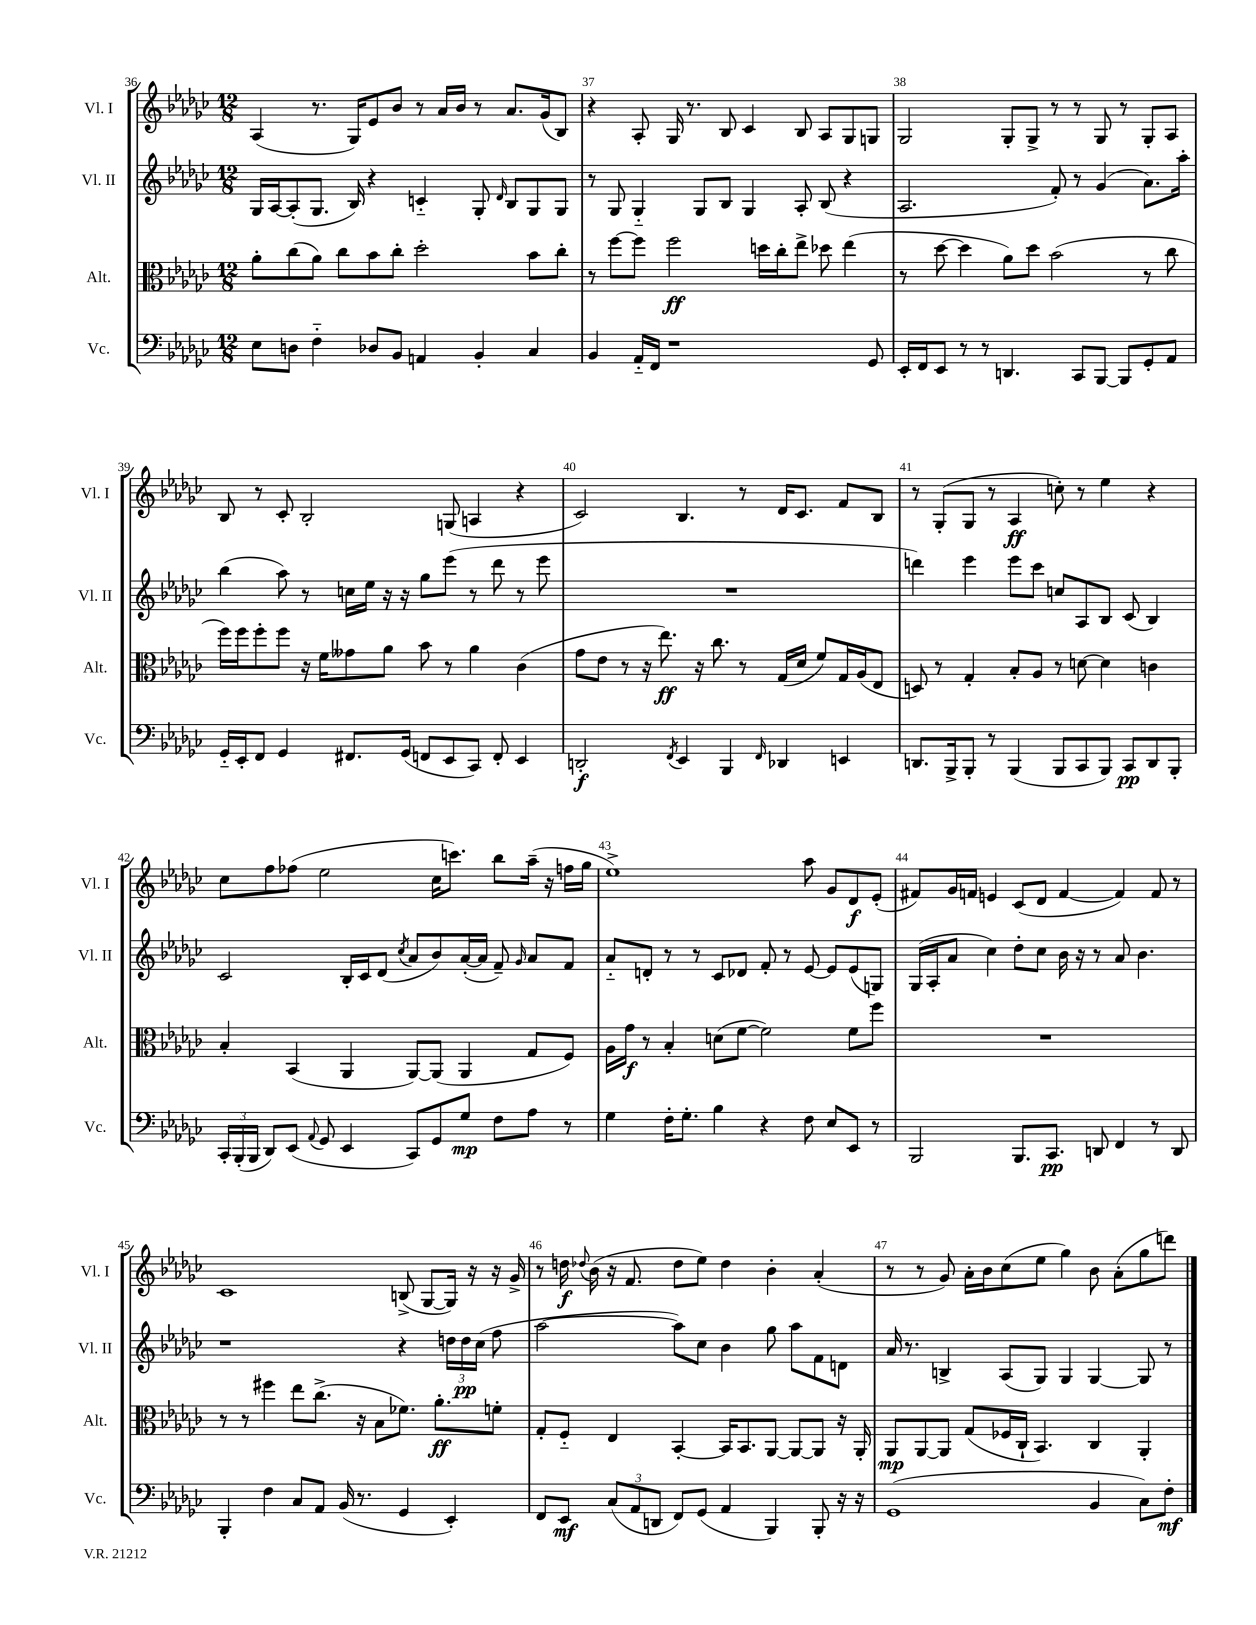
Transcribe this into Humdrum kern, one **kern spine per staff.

**kern	**kern	**kern	**kern
*staff4	*staff3	*staff2	*staff1
*clefF4	*clefC3	*clefG2	*clefG2
*k[b-e-a-d-g-c-]	*k[b-e-a-d-g-c-]	*k[b-e-a-d-g-c-]	*k[b-e-a-d-g-c-]
*M12/8	*M12/8	*M12/8	*M12/8
8E-	8a-'	16G-	(4A-
.	.	[16A-	.
8D	(8cc-	(8A-']	.
4F'~	8a-)	8.G-	8.r
.	8cc-	.	.
.	.	16B-)	16G-)
8D-	8b-	4r	8e-
8BB-	8cc-'	.	8b-
4AA	2dd-'	4c'~	8r
.	.	.	16a-
.	.	.	16b-
4BB-'	.	8G-'	8r
.	.	16qqd-	.
.	.	8B-	8.a-
4C-	8b-	8G-	.
.	.	.	(16g-
.	8cc-'	8G-	8B-)
=	=	=	=
4BB-	8r	8r	4r
.	[8ff	8G-	.
16AA-'~	8ff]	4G-'~	8A-'
16FF	.	.	.
1r	2ff	.	16G-
.	.	.	8.r
.	.	8G-	.
.	.	8B-	8B-
.	.	4G-	4c-
.	16dd	.	.
.	16cc-'	.	.
.	8ee-^	8A-'	8B-
.	8dd-	(8B-	8A-
.	(4ee-	4r	8G-
8GG-	.	.	8G
=	=	=	=
16EE-'	8r	2.A-	2G-
16FF	.	.	.
8EE-	[8dd-	.	.
8r	4dd-]	.	.
8r	.	.	.
4.DD	8a-)	.	8G-'
.	8dd-	.	8G-^
.	(2b-	8f')	8r
8CC-	.	8r	8r
[8BBB-	.	(4g-	8G-
8BBB-]	.	.	8r
8GG-'	8r	8.a-)	8G-'
8AA-	8cc-	.	8A-
.	.	16aa-'	.
=	=	=	=
16GG-'~	16ff)	(4bb-	8B-
16EE-'	16ff	.	.
8FF	8ff'	.	8r
4GG-	8ff	8aa-)	8c-'
.	16r	8r	2B-'
.	16f	.	.
8.FF#	8g--	16cc	.
.	.	16ee-	.
.	8a-	16r	.
(16GG-	.	16r	.
8FF	8b-	8gg-	.
8EE-	8r	(8eee-	(8G
8CC-)	4a-	8r	4A
8FF'	.	8ddd-	.
4EE-	(4c-	8r	4r
.	.	8eee-	.
=	=	=	=
2DD'	8g-	1.r	2c-)
.	8e-	.	.
.	8r	.	.
.	16r	.	.
.	8.ee-)	.	.
8qFF	.	.	.
4EE-	.	.	4.B-
.	16r	.	.
.	8.cc-	.	.
4BBB-	.	.	.
.	8r	.	8r
16qqFF	.	.	.
4DD-	(16G-	.	16d-
.	16d-	.	8.c-
.	8f)	.	.
4EE	16G-	.	8f
.	(16A-	.	.
.	8E-	.	8B-
=	=	=	=
8.DD	8D)	4ddd)	8r
.	8r	.	(8G-'
16BBB-^	.	.	.
8BBB-'	4G-'	4eee-	8G-
8r	.	.	8r
(4BBB-	8B-'	8eee-	4A-
.	8A-	8ccc-	.
8BBB-	8r	8cc	8cc')
8CC-	[8d	8A-	8r
8BBB-)	4d]	8B-	4ee-
8CC-	.	(8c-	.
8DD	4c	4B-)	4r
8BBB-'	.	.	.
=	=	=	=
24CC-'	4B-'	2c-	8cc-
(24BBB-'	.	.	.
24BBB-	.	.	.
8DD-)	.	.	8ff
(8EE-	(4BB-	.	(8ff-
8qqAA-	.	.	.
8GG-	.	.	2ee-
4EE-	4AA-	16B-'	.
.	.	16c-	.
.	.	(8d-	.
.	.	8qcc-	.
8CC-)	[8AA-)	8a-	.
8GG-	(8AA-]	8b-)	16cc-
.	.	.	8.ccc)
8G-	4AA-	([16a-'	.
.	.	16a-]	.
8F	.	8f~)	8bb-
.	.	16qqg-	.
8A-	8G-	8a-	(16aa-~
.	.	.	16r
8r	8F)	8f	16ff
.	.	.	16gg-
=	=	=	=
4G-	16A-	8a-'~	1ee-^)
.	16g-	.	.
.	8r	8d'	.
16F'	4B-'	8r	.
8.G-'	.	.	.
.	.	8r	.
4B-	(8d	8c-	.
.	[8f	8d-	.
4r	2f])	8f'	.
.	.	8r	.
8F	.	[8e-	8aa-
8E-	.	8e-]	8g-
8EE-	8f	(8e-	8d-
8r	8ff	8G)	(8e-'
=	=	=	=
2BBB-	1.r	(16G-	8f#)
.	.	16A-'	.
.	.	8a-	16g-
.	.	.	16f
.	.	4cc-)	4e
8.BBB-	.	8dd-'	(8c-
.	.	8cc-	8d-
8.CC-	.	.	.
.	.	16b-	[4f
.	.	16r	.
8DD	.	8r	.
4FF	.	8a-	4f])
.	.	4.b-	.
8r	.	.	8f
8DD	.	.	8r
=	=	=	=
4BBB-'	8r	1r	1c-
.	8r	.	.
4F	4ff#	.	.
8C-	8ee-	.	.
8AA-	(8.cc-^	.	.
(16BB-	.	.	.
8.r	16r	.	.
.	8B-	.	.
4GG-	8.f-)	4r	(8B^
.	.	.	[8G-
.	8.a-'	.	.
4EE-')	.	24dd	16G-])
.	.	24dd	.
.	.	.	16r
.	.	(24cc-	.
.	8f'	8ff	16r
.	.	.	16g-^
=	=	=	=
8FF	8G-'	[2aa-	8r
8EE-	8F'~	.	16dd
.	.	.	8qqdd-
.	.	.	(16b-
(12C-	4E-	.	16r
.	.	.	8.f
12AA-	.	.	.
12DD	.	.	.
8FF)	[4BB-'	8aa-])	8dd-
(8GG-	.	8cc-	8ee-)
4AA-	16BB-]	4b-	4dd-
.	8.BB-	.	.
4BBB-)	[8AA-	8gg-	4b-'
.	8AA-_	8aa-	.
8BBB-'	8AA-]	8f	(4a-'
16r	16r	8d	.
16r	16AA-'	.	.
=	=	=	=
(1GG-	8AA-	16a-	8r
.	.	8.r	.
.	[8AA-	.	8r
.	8AA-]	4B^	8g-)
.	(8G-	.	16a-'
.	.	.	16b-
.	16F-	(8A-	(8cc-
.	16C-`	.	.
.	4.BB-)	8G-)	8ee-
.	.	4G-	4gg-)
4BB-	4C-	[4G-	8b-
.	.	.	(8a-'
8C-)	4AA-'	8G-]	8gg-
8F'	.	8r	8ddd)
==	==	==	==
*-	*-	*-	*-
